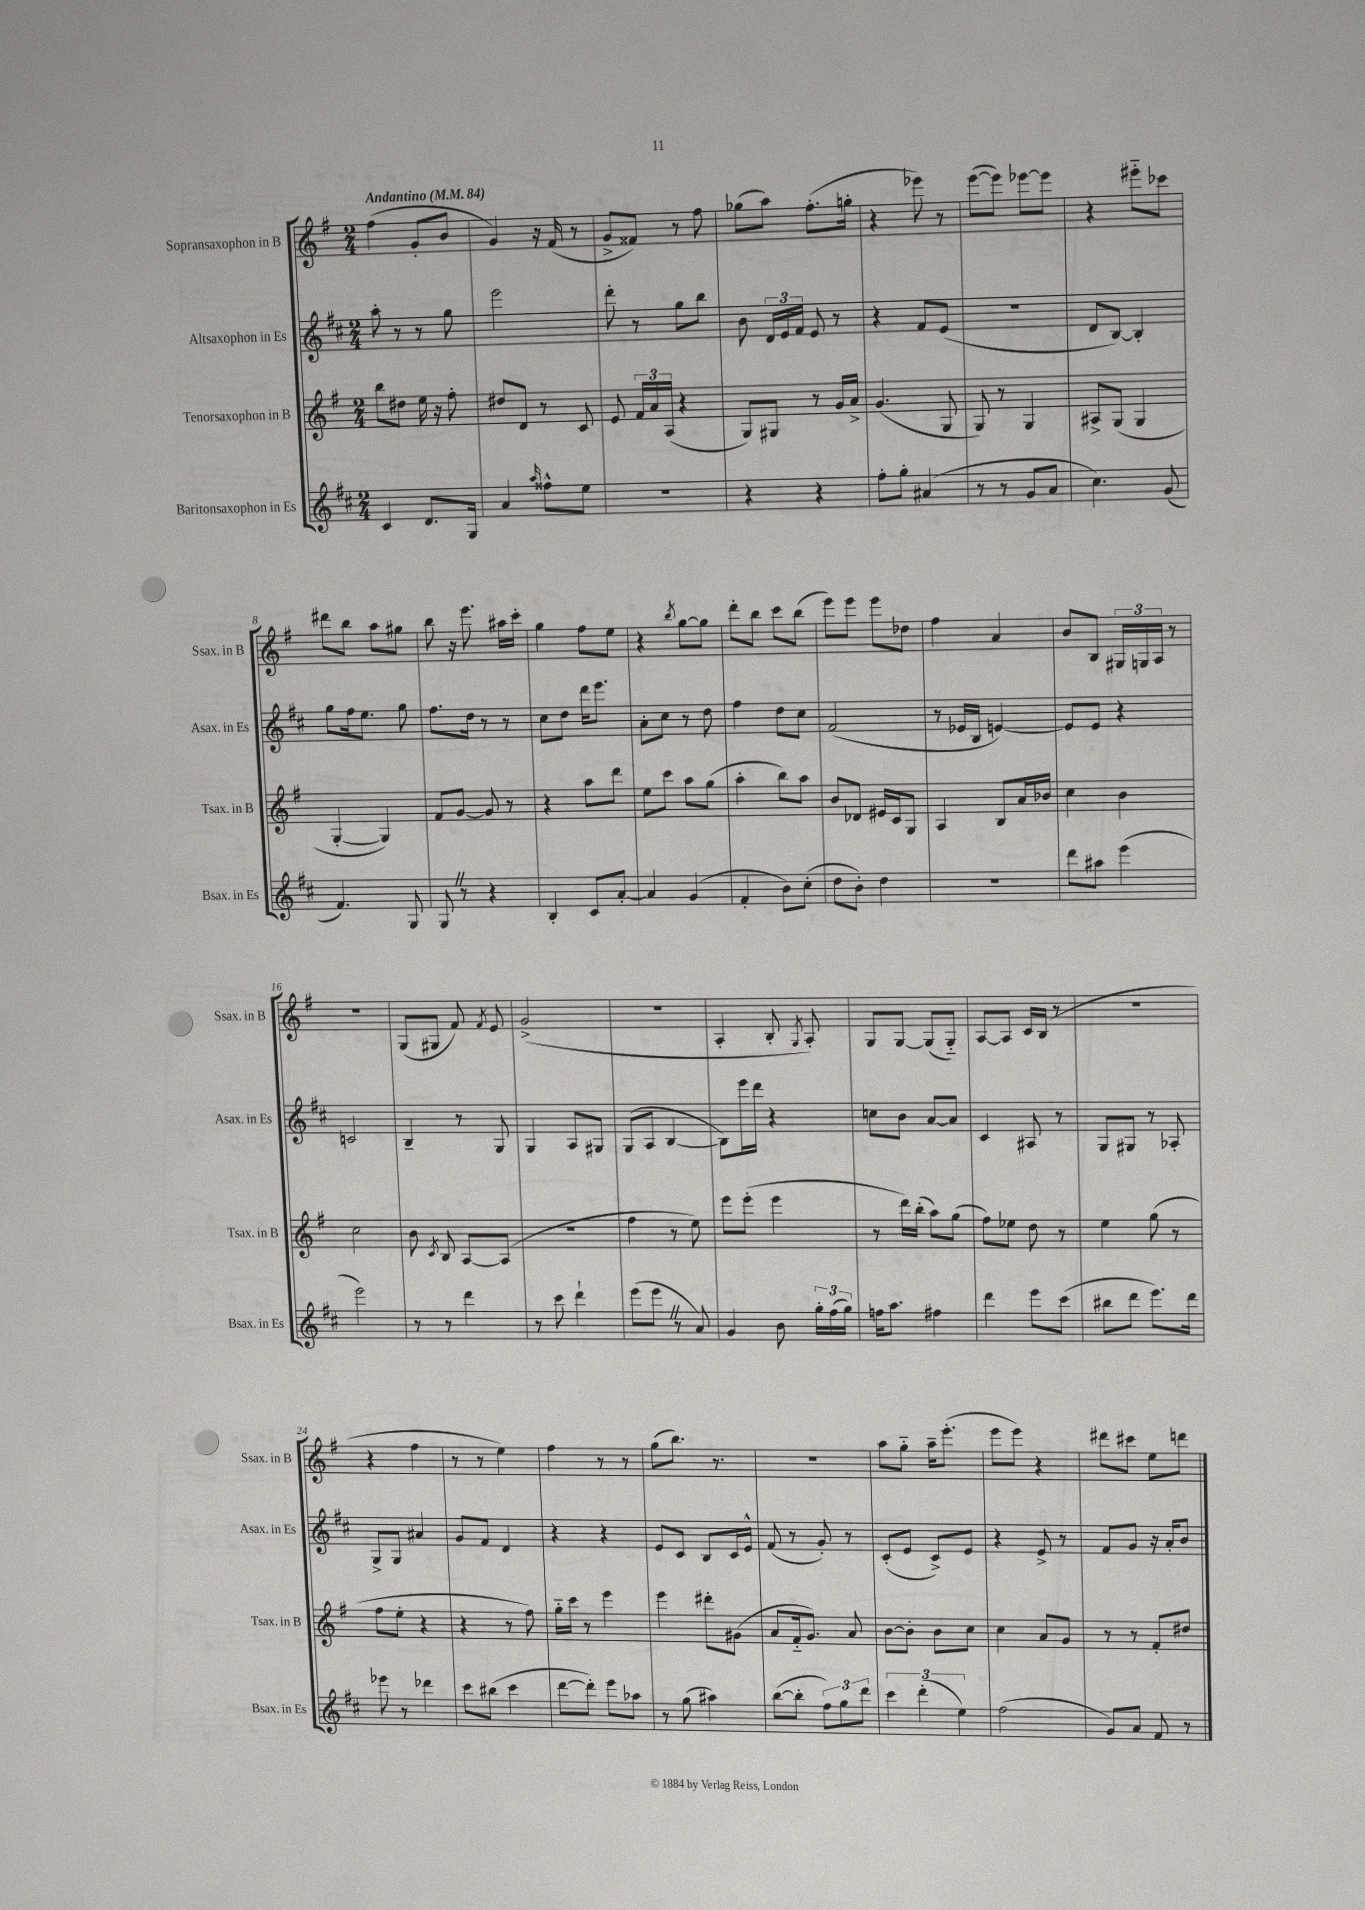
<<
\new StaffGroup <<
\new Staff = "s0" \with { instrumentName = "Sopransaxophon in B" shortInstrumentName = "Ssax. in B" } {
    \clef treble \key g \major \numericTimeSignature \time 2/4 \tempo "Andantino" 4 = 84
    \autoBeamOff fis''4( g'8[-. b'8] |
    g'4) r16 fis'16( r8 |
    g'8[-> fisis'8]) r8 fis''8 |
    ges''8[( a''8]) fis''8.[-.( g''16]-. |
    r4 ees'''8) r8 |
    e'''8[~( e'''8]) ees'''8[~ ees'''8] |
    r4 eis'''8[-_ ces'''8] |
    dis'''8[ b''8] a''8[ gis''8] |
    b''8 r16 e'''8. ais''16[ c'''16]-. |
    g''4 fis''8[ e''8] |
    r4 \acciaccatura { b''8 } g''8[~ g''8] |
    d'''8[-. b''8] c'''8[ b''8]( |
    e'''8[) e'''8] e'''8[ des''8] |
    fis''4 a'4 |
    b'8[ b8] \tuplet 3/2 { gis16[ g16 a16] } r8 |
    r2 |
    g8[( gis8] fis'8) \acciaccatura { fis'8 } e'8 |
    g'2->( |
    R2 |
    a4-. b8-. \acciaccatura { g8 } a8-.) |
    g8[ g8]~ g8[( g8]-_) |
    a8[~ a8] c'16[ b16]( r8 |
    R2 |
    r4 fis''4 |
    r8 r8 e''4) |
    fis''4 r8 r8 |
    g''8[( b''8.]) r8. |
    R2 |
    a''8[ g''8]-_ a''16[-- e'''8.]-.( |
    e'''8[ e'''8]) r4 |
    dis'''8[ cis'''8] e''8[ d'''8] \bar "|." |
}
\new Staff = "s1" \with { instrumentName = "Altsaxophon in Es" shortInstrumentName = "Asax. in Es" } {
    \clef treble \key d \major \numericTimeSignature \time 2/4
    \autoBeamOff a''8-. r8 r8 g''8 |
    e'''2 |
    d'''8-. r8 g''8[ b''8] |
    b'8 \tuplet 3/2 { d'16[ e'16 fis'16] } e'8 r8 |
    r4 fis'8[ e'8]( |
    R2 |
    d'8[ b8]~) b4-. |
    g''8[ fis''16 e''8.] g''8 |
    fis''8.[ d''16] r8 r8 |
    cis''8[ d''8] d'''16[ e'''8.] |
    a'8[-. cis''8] r8 d''8 |
    fis''4 d''8[ cis''8] |
    fis'2( |
    r8 ees'16[ b16] e'4~) |
    e'8[ e'8] r4 |
    c'2 |
    b4-- r8 g8 |
    g4 a8[ gis8] |
    g8[( a8] b4~ |
    b8[) e'''16 d'''16] r4 |
    c''8[ b'8] a'8[~ a'8] |
    cis'4 ais8 r8 |
    g8[ gis8] r8 aes8-. |
    g8[-> g8] ais'4 |
    g'8[ fis'8] d'4 |
    r4 r4 |
    e'8[ cis'8] b8[ cis'16 e'16]-^ |
    fis'8( r8 g'8-.) r8 |
    cis'8[-.( e'8] cis'8[->) e'8] |
    r4 e'8-> r8 |
    fis'8[ g'8] r16 a'16[-. b'8] \bar "|." |
}
\new Staff = "s2" \with { instrumentName = "Tenorsaxophon in B" shortInstrumentName = "Tsax. in B" } {
    \clef treble \key g \major \numericTimeSignature \time 2/4
    \autoBeamOff b''8[ dis''8] e''16 r16 fis''8-. |
    dis''8[ d'8] r8 c'8 |
    e'8 \tuplet 3/2 { fis'16[ a'16 a16]( } r4 |
    g8[) gis8] r8 g'16[ a'16]-> |
    g'4.( g8 |
    g8) r8 g4 |
    ais8[-> g8]( g4 |
    g4~-. g4) |
    fis'8[ g'8]~ g'8 r8 |
    r4 a''8[ d'''8] |
    e''8[ c'''8] a''8[ g''8]( |
    a''4-. b''8[) a''8] |
    b'8[ des'8] eis'16[ c'16 g8] |
    a4 b8[ a'16 bes'16] |
    c''4 b'4 |
    c''2 |
    b'8 \acciaccatura { c'8 } b8 a8[~ a8]( |
    R2 |
    fis''4 r8 e''8) |
    e'''8[ e'''8]-.( e'''4 |
    r8 d'''16[) b''16]-.( a''8[) g''8]( |
    fis''8[) ees''8] d''8 r8 |
    e''4 g''8( r8 |
    fis''8[ e''8]-. r4 |
    r4 r8 fis''8) |
    g''16[-_ c'''16] r8 e'''4 |
    e'''4 dis'''8[-. gis'8]( |
    a'8[ fis'16-_ g'8.]) a'8 |
    b'8[~ b'8]-. b'8[ c''8] |
    c''4 a'8[ g'8] |
    r8 r8 fis'8[-. dis''8] \bar "|." |
}
\new Staff = "s3" \with { instrumentName = "Baritonsaxophon in Es" shortInstrumentName = "Bsax. in Es" } {
    \clef treble \key d \major \numericTimeSignature \time 2/4
    \autoBeamOff cis'4 d'8.[ g16] |
    a'4 \grace { a''16 } fisis''8[-^ e''8] |
    R2 |
    r4 r4 |
    fis''8[-. g''8]-. ais'4( |
    r8 r8 g'8[ a'8] |
    cis''4.) g'8( |
    fis'4.) g8 |
    g8 \once \override BreathingSign.text = \markup { \musicglyph "scripts.caesura.straight" } \breathe r8 r4 |
    b4-. cis'8[ a'8]~-. |
    a'4 g'4( |
    fis'4-. b'8[) cis''8]-.( |
    d''8[ b'8]-.) d''4 |
    r2 |
    d'''8[ ais''8] e'''4( |
    e'''2) |
    r8 r8 d'''4 |
    r8 cis'''8 d'''4-! |
    e'''8[( e'''8] \once \override BreathingSign.text = \markup { \musicglyph "scripts.caesura.straight" } \breathe r8 a'8) |
    g'4 b'8 \tuplet 3/2 { g''16[-. fis''16( g''16]) } |
    f''16[ a''8.] fis''4 |
    d'''4 e'''8[ cis'''8]( |
    bis''8[ d'''8] e'''8.[) d'''16] |
    ees'''8 r8 des'''4 |
    cis'''8[ bis''8]( cis'''4 |
    d'''8[~ d'''8]-.) e'''8[ aes''8] |
    r8 g''8( ais''4) |
    b''8[~( b''8]-. \tuplet 3/2 { fis''8[) g''8 d'''8] } |
    \tuplet 3/2 { cis'''4 d'''4-.( e''4) } |
    fis''2( |
    g'8[) a'8] fis'8 r8 \bar "|." |
}
>>
>>
